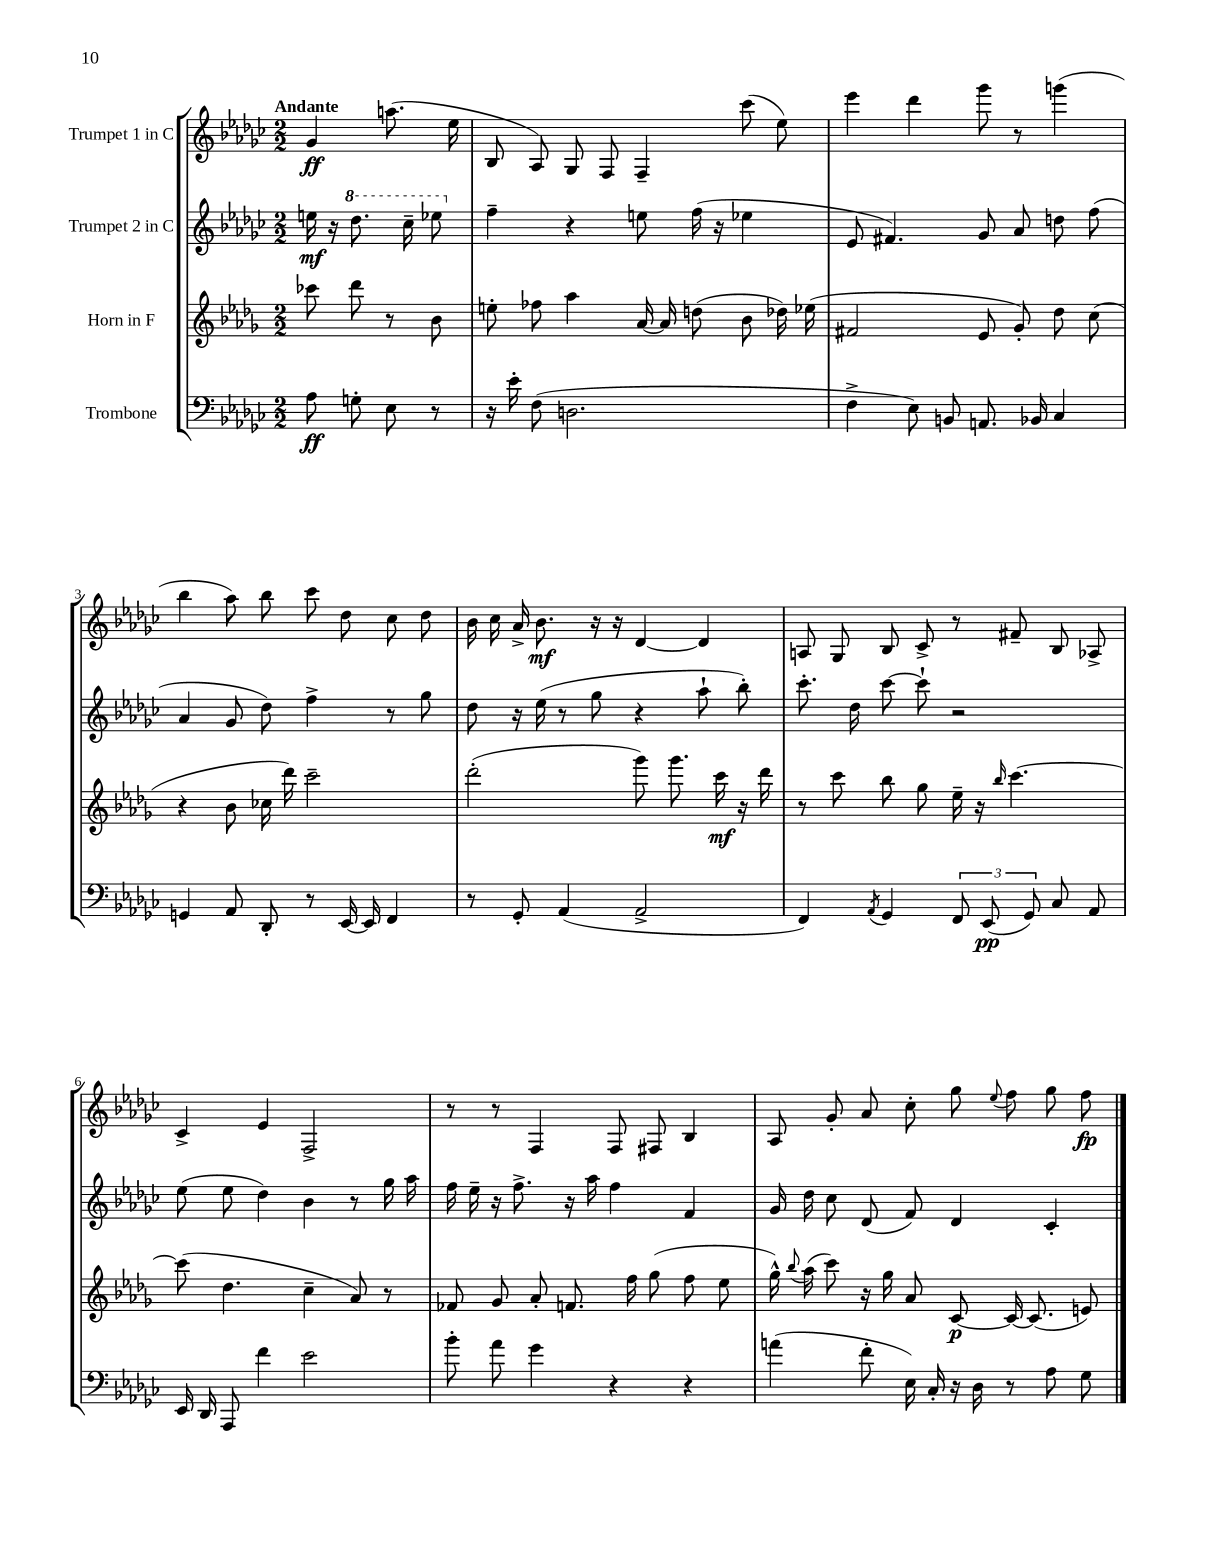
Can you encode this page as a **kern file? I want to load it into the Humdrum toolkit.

**kern	**dynam	**kern	**dynam	**kern	**dynam	**kern	**dynam
*part4	*part4	*part3	*part3	*part2	*part2	*part1	*part1
*staff4	*staff4	*staff3	*staff3	*staff2	*staff2	*staff1	*staff1
*I"Trombone	*	*I"Horn in F	*	*I"Trumpet 2 in C	*	*I"Trumpet 1 in C	*
*clefF4	*	*clefG2	*	*clefG2	*	*clefG2	*
*k[b-e-a-d-g-c-]	*	*k[b-e-a-d-g-]	*	*k[b-e-a-d-g-c-]	*	*k[b-e-a-d-g-c-]	*
*M2/2	*	*M2/2	*	*M2/2	*	*M2/2	*
=	=	=	=	=	=	=	=
!	!	!	!	!	!	!LO:TX:a:B:t=Andante	!
8A-\	ff	8ccc-X\	.	16een\	mf	4g-/	ff
.	.	.	.	16r	.	.	.
*	*	*	*	*8va	*	*	*
8Gn'\	.	8ddd-\	.	8.ddd-\	.	.	.
8E-\	.	8r	.	.	.	(8.aan\	.
.	.	.	.	16ccc-~\	.	.	.
8r	.	8b-\	.	8eee-X\	.	.	.
.	.	.	.	.	.	16ee-\	.
=1	=1	=1	=1	=1	=1	=1	=1
*	*	*	*	*X8va	*	*	*
16r	.	8een'\	.	4ff~\	.	8B-/	.
16e-'\	.	.	.	.	.	.	.
(8F\	.	8ff-X\	.	.	.	8A-/)	.
2.Dn\	.	4aa-\	.	4r	.	8G-/	.
.	.	.	.	.	.	8F/	.
.	.	[16a-/	.	8een\	.	4F~/	.
.	.	16a-/]	.	.	.	.	.
.	.	(8ddn\	.	(16ff\	.	.	.
.	.	.	.	16r	.	.	.
.	.	8b-\	.	4ee-X\	.	(8ccc-\	.
.	.	16dd-X\)	.	.	.	8ee-\)	.
.	.	(16ee-X\	.	.	.	.	.
=2	=2	=2	=2	=2	=2	=2	=2
4F^\	.	2f#X/	.	8e-/	.	4eee-\	.
.	.	.	.	4.f#X/)	.	.	.
8E-\)	.	.	.	.	.	4ddd-\	.
8BBn/	.	.	.	.	.	.	.
8.AAn/	.	8e-/	.	8g-/	.	8ggg-\	.
.	.	8g-'/)	.	8a-/	.	8r	.
16BB-X/	.	.	.	.	.	.	.
4C-/	.	8dd-\	.	8ddn\	.	(4gggn\	.
.	.	(8cc\	.	(8ff\	.	.	.
!!LO:LB:g=z
=3	=3	=3	=3	=3	=3	=3	=3
4GGn/	.	4r	.	4a-/	.	4bb-\	.
8AA-/	.	8b-\	.	8g-/	.	8aa-\)	.
8DD-'/	.	16cc-X\	.	8dd-\)	.	8bb-\	.
.	.	16ddd-\)	.	.	.	.	.
8r	.	2ccc~\	.	4ff^\	.	8ccc-\	.
[16EE-/	.	.	.	.	.	8dd-\	.
16EE-/]	.	.	.	.	.	.	.
4FF/	.	.	.	8r	.	8cc-\	.
.	.	.	.	8gg-\	.	8dd-\	.
=4	=4	=4	=4	=4	=4	=4	=4
8r	.	(2ddd-'\	.	8dd-\	.	16b-\	.
.	.	.	.	.	.	16cc-\	.
8GG-'/	.	.	.	16r	.	16a-^/	.
.	.	.	.	(16ee-\	.	8.b-\	mf
(4AA-/	.	.	.	8r	.	.	.
.	.	.	.	8gg-\	.	16r	.
.	.	.	.	.	.	16r	.
2AA-^/	.	8ggg-\)	.	4r	.	[4d-/	.
.	.	8.ggg-\	.	.	.	.	.
.	.	.	.	8aa-`\	.	4d-/]	.
.	.	16ccc\	mf	.	.	.	.
.	.	16r	.	8bb-'\)	.	.	.
.	.	16ddd-\	.	.	.	.	.
=5	=5	=5	=5	=5	=5	=5	=5
4FF/)	.	8r	.	8.ccc-'\	.	8An/	.
.	.	8ccc\	.	.	.	8G-/	.
.	.	.	.	16dd-\	.	.	.
8qAA-/	.	.	.	.	.	.	.
4GG-/	.	8bb-\	.	[8ccc-\	.	8B-/	.
.	.	8gg-\	.	8ccc-`\]	.	8c-^/	.
12FF/	.	16ee-~\	.	2r	.	8r	.
.	.	16r	.	.	.	.	.
(12EE-/	pp	.	.	.	.	.	.
.	.	16qqbb-/	.	.	.	.	.
.	.	[4.ccc\	.	.	.	8f#X~/	.
12GG-/)	.	.	.	.	.	.	.
8C-/	.	.	.	.	.	8B-/	.
8AA-/	.	.	.	.	.	8A-X^/	.
!!LO:LB:g=z
=6	=6	=6	=6	=6	=6	=6	=6
16EE-/	.	(8ccc\]	.	(8ee-\	.	4c-^/	.
16DD-/	.	.	.	.	.	.	.
8AAA-/	.	4.dd-\	.	8ee-\	.	.	.
4f\	.	.	.	4dd-\)	.	4e-/	.
2e-\	.	4cc~\	.	4b-\	.	2F^/	.
.	.	8a-/)	.	8r	.	.	.
.	.	8r	.	16gg-\	.	.	.
.	.	.	.	16aa-\	.	.	.
=7	=7	=7	=7	=7	=7	=7	=7
8b-'\	.	8f-X/	.	16ff\	.	8r	.
.	.	.	.	16ee-~\	.	.	.
8a-\	.	8g-/	.	16r	.	8r	.
.	.	.	.	8.ff^\	.	.	.
4g-\	.	8a-'/	.	.	.	4F/	.
.	.	8.fn/	.	16r	.	.	.
.	.	.	.	16aa-\	.	.	.
4r	.	.	.	4ff\	.	8F/	.
.	.	16ff\	.	.	.	.	.
.	.	(8gg-\	.	.	.	8F#X/	.
4r	.	8ff\	.	4f/	.	4B-/	.
.	.	8ee-\	.	.	.	.	.
=8	=8	=8	=8	=8	=8	=8	=8
(4an\	.	16gg-^^\)	.	16g-/	.	8A-/	.
.	.	8qqbb-/	.	.	.	.	.
.	.	(16aa-\	.	16dd-\	.	.	.
.	.	8ccc\)	.	8cc-\	.	8g-'/	.
8f'\	.	16r	.	(8d-/	.	8a-/	.
.	.	16gg-\	.	.	.	.	.
16E-\)	.	8a-/	.	8f/)	.	8cc-'\	.
16C-'/	.	.	.	.	.	.	.
16r	.	[8c/	p	4d-/	.	8gg-\	.
16D-\	.	.	.	.	.	.	.
.	.	.	.	.	.	8qqee-/	.
8r	.	16c/_	.	.	.	8ff\	.
.	.	(8.c/]	.	.	.	.	.
8A-\	.	.	.	4c-'/	.	8gg-\	.
8G-\	.	8en/)	.	.	.	8ff\	fp
==	==	==	==	==	==	==	==
*-	*-	*-	*-	*-	*-	*-	*-
